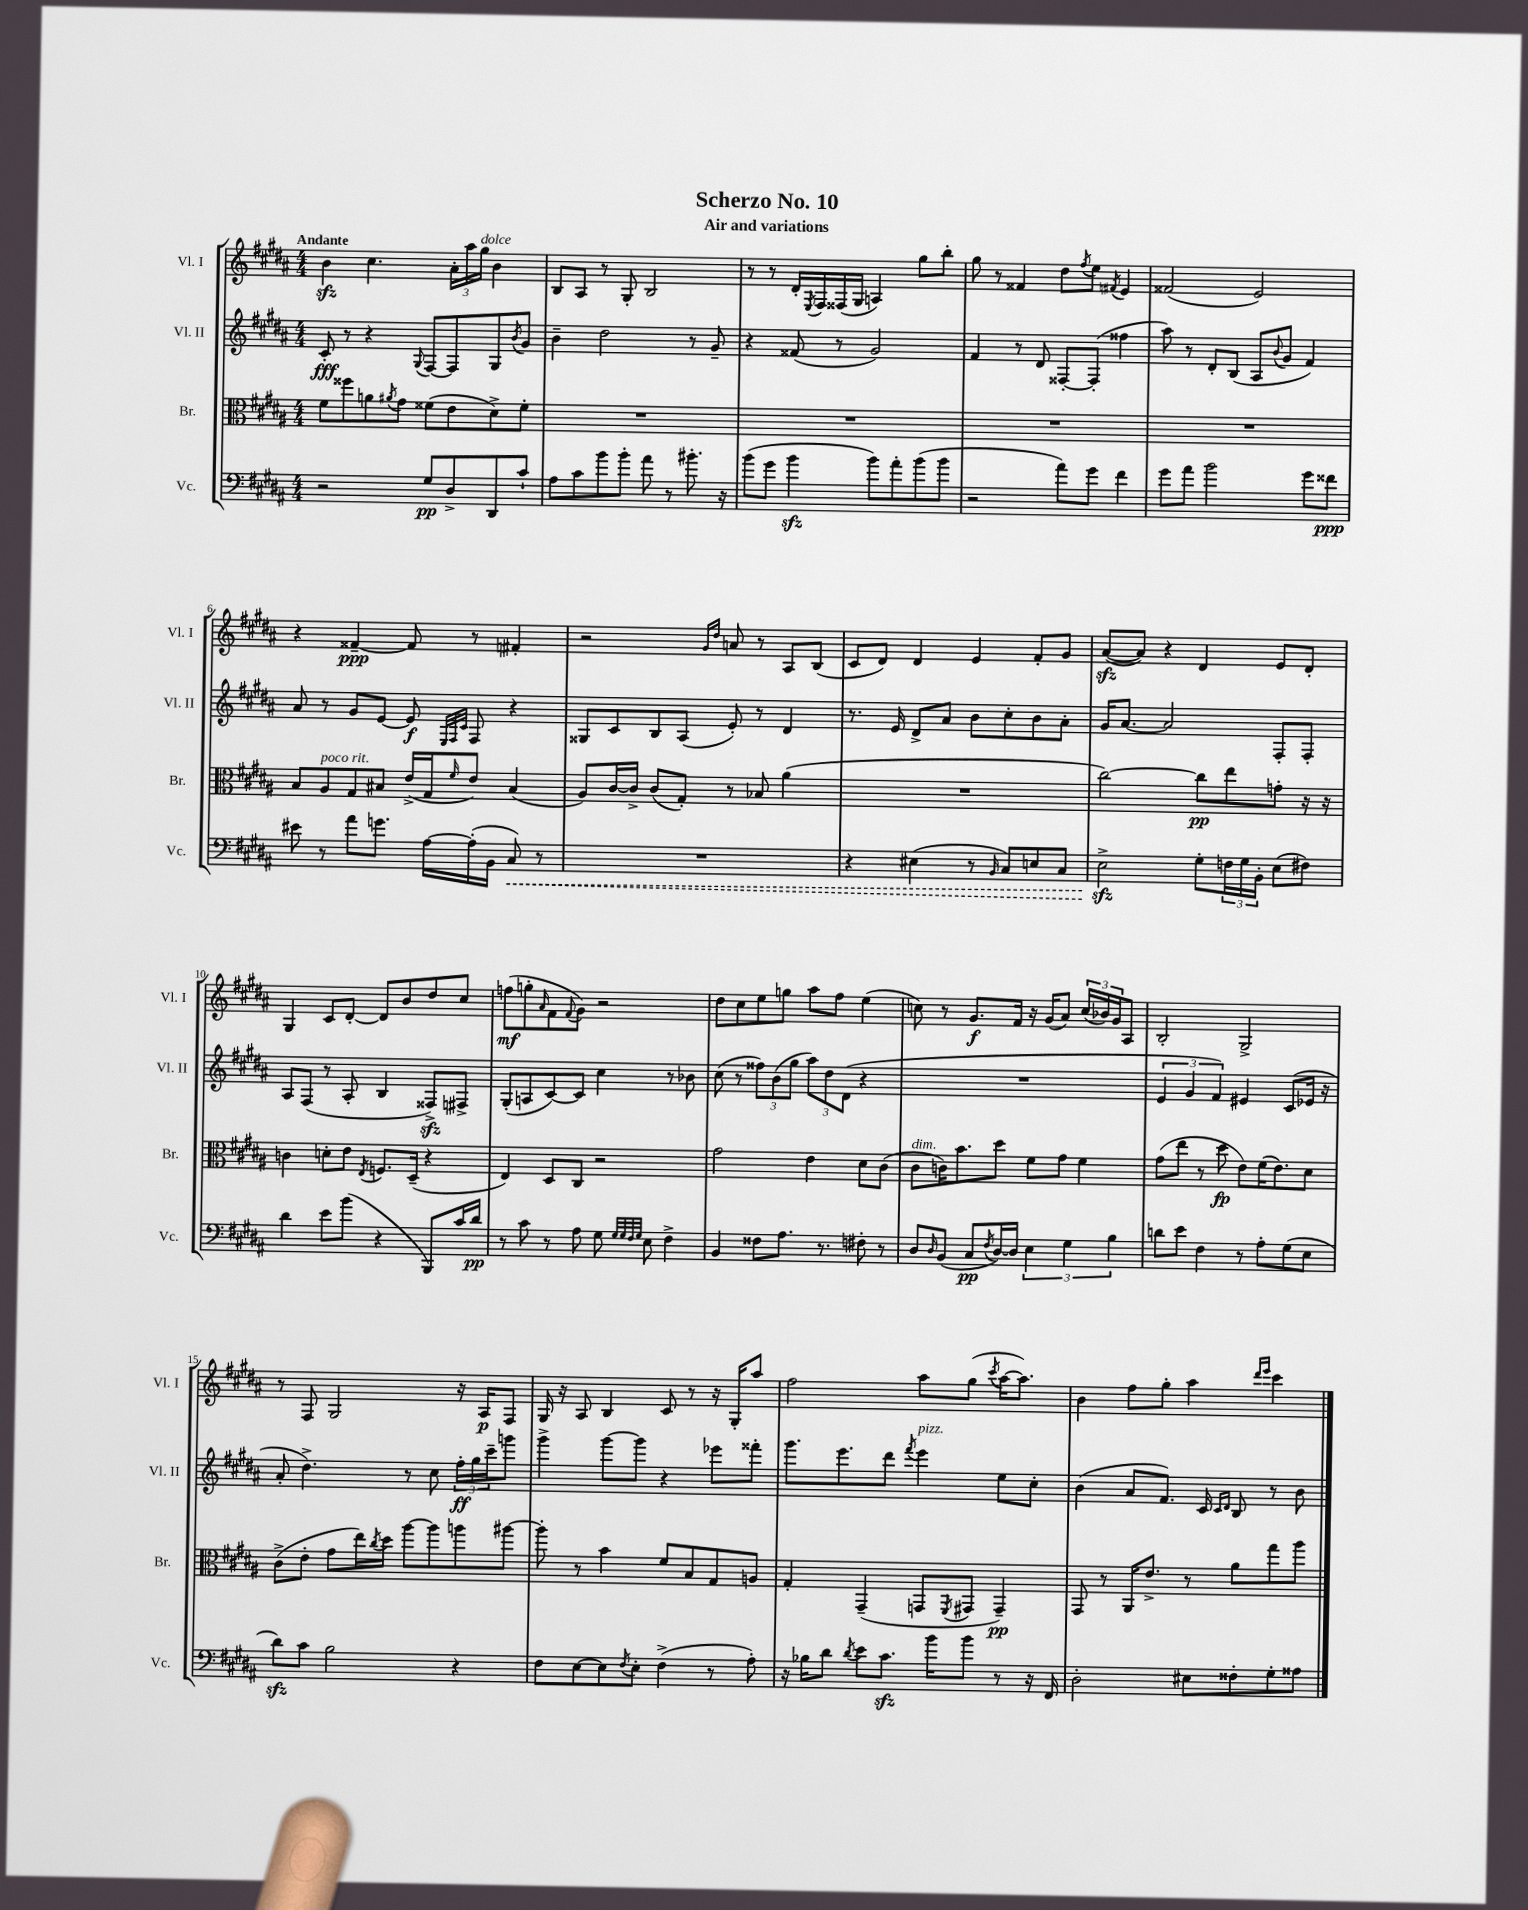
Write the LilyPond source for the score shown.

\header { title = "Scherzo No. 10" subtitle = "Air and variations" }
<<
\new StaffGroup <<
\new Staff = "s0" \with { instrumentName = "Vl. I" shortInstrumentName = "Vl. I" } {
    \clef treble \key b \major \numericTimeSignature \time 4/4 \tempo "Andante"
    b'4\sfz cis''4. \tuplet 3/2 { ais'16-. ais''16 gis''16^\markup { \italic "dolce" } } b'4 |
    b8 ais8 r8 gis8-. b2 |
    r8 r8 dis'16-. \acciaccatura { e8 } fis16 fisis16( gis16 a4) gis''8 b''8-. |
    gis''8 r8 fisis'4 dis''8 \acciaccatura { fis''8 } e''8 \acciaccatura { fis'8 } e'4 |
    fisis'2( e'2) |
    r4 fisis'4~--\ppp fisis'8 r8 fis'4-. |
    r2 \grace { gis'16 dis''16 } a'8 r8 ais8 b8( |
    cis'8 dis'8) dis'4 e'4 fis'8-. gis'8 |
    ais'8~\sfz( ais'8) r4 dis'4 e'8 dis'8-. |
    gis4 cis'8 dis'8~-. dis'8 b'8 dis''8 cis''8 |
    f''8\mf( g''8-. \grace { ais'16 } fis'8 \appoggiatura { fis'8 } gis'8) r2 |
    dis''8 cis''8 e''8 g''8 ais''8 fis''8 e''4( |
    c''8) r8 gis'8.\f fis'16 r16 gis'16( ais'8) \tuplet 3/2 { c''16( bes'16) gis'16 } ais8 |
    b2-. gis2-> |
    r8 fis8 gis2 r16 ais16\p fis8 |
    gis16 r16 ais8 b4 cis'8 r8 r16 gis16-. ais''8 |
    fis''2 ais''8 gis''8( \acciaccatura { cis'''8 } ais''16~ ais''8.) |
    b'4 fis''8 gis''8-. ais''4 \grace { dis'''16 e'''16 } cis'''4 \bar "|." |
}
\new Staff = "s1" \with { instrumentName = "Vl. II" shortInstrumentName = "Vl. II" } {
    \clef treble \key b \major \numericTimeSignature \time 4/4
    cis'8-.\fff r8 r4 \appoggiatura { gis8 } fis8~ fis8 gis8 \acciaccatura { b'8 } gis'8 |
    b'4-- dis''2 r8 gis'8-- |
    r4 fisis'8( r8 gis'2) |
    fis'4 r8 dis'8 fisis8~-. fisis8-.( fisis''4 |
    ais''8) r8 dis'8-. b8( ais8 \appoggiatura { b'8 } gis'8 fis'4) |
    ais'8 r8 gis'8 e'8~ e'8\f \grace { e32 fis32 cis'32 } fis8 r4 |
    gisis8 cis'8 b8 ais8( e'8-.) r8 dis'4 |
    r8. e'16 dis'8-> ais'8 b'8 cis''8-. b'8 ais'8-. |
    gis'16 ais'8.~ ais'2 fis8-. fis8-. |
    ais8 fis8( r8 ais8-. b4 fisis8->\sfz) fis8-> |
    gis8-.( a8 cis'8~) cis'8 cis''4 r8 bes'8 |
    cis''8( r8 \tuplet 3/2 { fisis''8) b'8( gis''8 } \tuplet 3/2 { ais''8) dis''8 dis'8( } r4 |
    R1 |
    \tuplet 3/2 { e'4 gis'4 fis'4) } eis'4 cis'8( ees'16 r16 |
    ais'8-. dis''4.->) r8 cis''8 \tuplet 3/2 { fis''16-.\ff gis''16 cis'''16-- } g'''8 |
    gis'''4-> gis'''8~ gis'''8 r4 ees'''8 fisis'''8-. |
    gis'''8. e'''8. dis'''8 \acciaccatura { fis'''8 } e'''4^\markup { \italic "pizz." } e''8 cis''8-. |
    b'4( ais'8 fis'8.) cis'16 \grace { cis'16 dis'16 } b8 r8 b'8 \bar "|." |
}
\new Staff = "s2" \with { instrumentName = "Br." shortInstrumentName = "Br." } {
    \clef alto \key b \major \numericTimeSignature \time 4/4
    fis'8 fisis''8 a'8 \acciaccatura { ais'8 } gis'8 fisis'8( e'8 dis'8->) fisis'8-. |
    R1 |
    R1 |
    R1 |
    R1 |
    b8 ais8^\markup { \italic "poco rit." } gis8 bis8 e'16->( gis16 \grace { fis'16 } e'8) bis4( |
    ais8) cis'16~ cis'16-> cis'8( gis8-.) r8 bes8 ais'4( |
    R1 |
    cis''2~) cis''8\pp e''8 g'8-. r16 r16 |
    c'4 d'8-. e'8 \acciaccatura { e8 } f8. dis16--( r4 |
    e4) dis8 cis8 r2 |
    gis'2 e'4 dis'8 cis'8( |
    cis'8^\markup { \italic "dim." } c'16) b'8. dis''8 fis'8 gis'8 fis'4 |
    gis'8( e''8 r8 dis''8\fp e'8) fis'16( e'8.) dis'8 |
    cis'8->( e'8-. gis'8 e''16) \acciaccatura { cis''8 } dis''16 ais''8~ ais''8 a''8 ais''8~ |
    ais''8-. r8 b'4 fis'8 b8 gis8 a8 |
    gis4-. gis,4--( g,8 \acciaccatura { fis,8 } gis,8 gis,4--\pp) |
    gis,8 r8 ais,16 e'8.-> r8 ais'8 gis''8 ais''8 \bar "|." |
}
\new Staff = "s3" \with { instrumentName = "Vc." shortInstrumentName = "Vc." } {
    \clef bass \key b \major \numericTimeSignature \time 4/4
    r2 gis8\pp dis8-> dis,8 cis'8-! |
    ais8 cis'8 b'8 b'8-. ais'8 r8 bis'8.-. r16 |
    b'8( gis'8 b'4\sfz b'8) ais'8-. b'8( b'8 |
    r2 ais'8) gis'8 fis'4 |
    gis'8 ais'8 b'2 gis'8 fisis'8\ppp |
    eis'8 r8 ais'8 g'8. ais16~ ais16-.( b,16 \once \override Hairpin.style = #'dashed-line cis8\<) r8 |
    R1 |
    r4 eis4( r8 \grace { b,16 } cis8) e8 cis8 |
    e2->\sfz\! gis8-. \tuplet 3/2 { f16 gis16 b,16-. } e8( fis8) |
    dis'4 e'8 b'8( r4 b,,8) cis'16 dis'16\pp |
    r8 cis'8 r8 ais8 gis8 \grace { gis32 gis32 fis32 gis32 } e8 fis4-> |
    b,4 fisis8 ais8. r8. fis8-. r8 |
    dis8 \grace { dis16 } b,8( cis8\pp \acciaccatura { fis8 } dis16~) dis16 \tuplet 3/2 { e4 gis4 b4 } |
    d'8 e'8 fis4 r8 ais8-. gis8( e8 |
    dis'8\sfz) cis'8 b2 r4 |
    fis8 e8~ e8 \acciaccatura { fis8 } e8-. fis4->( r8 ais8-.) |
    r16 bes16 dis'8 \acciaccatura { dis'8 } e'8 cis'8.\sfz b'16 b'8 r8 r16 fis,16 |
    dis2-. eis8 fisis8-. gis8-. aisis8 \bar "|." |
}
>>
>>
